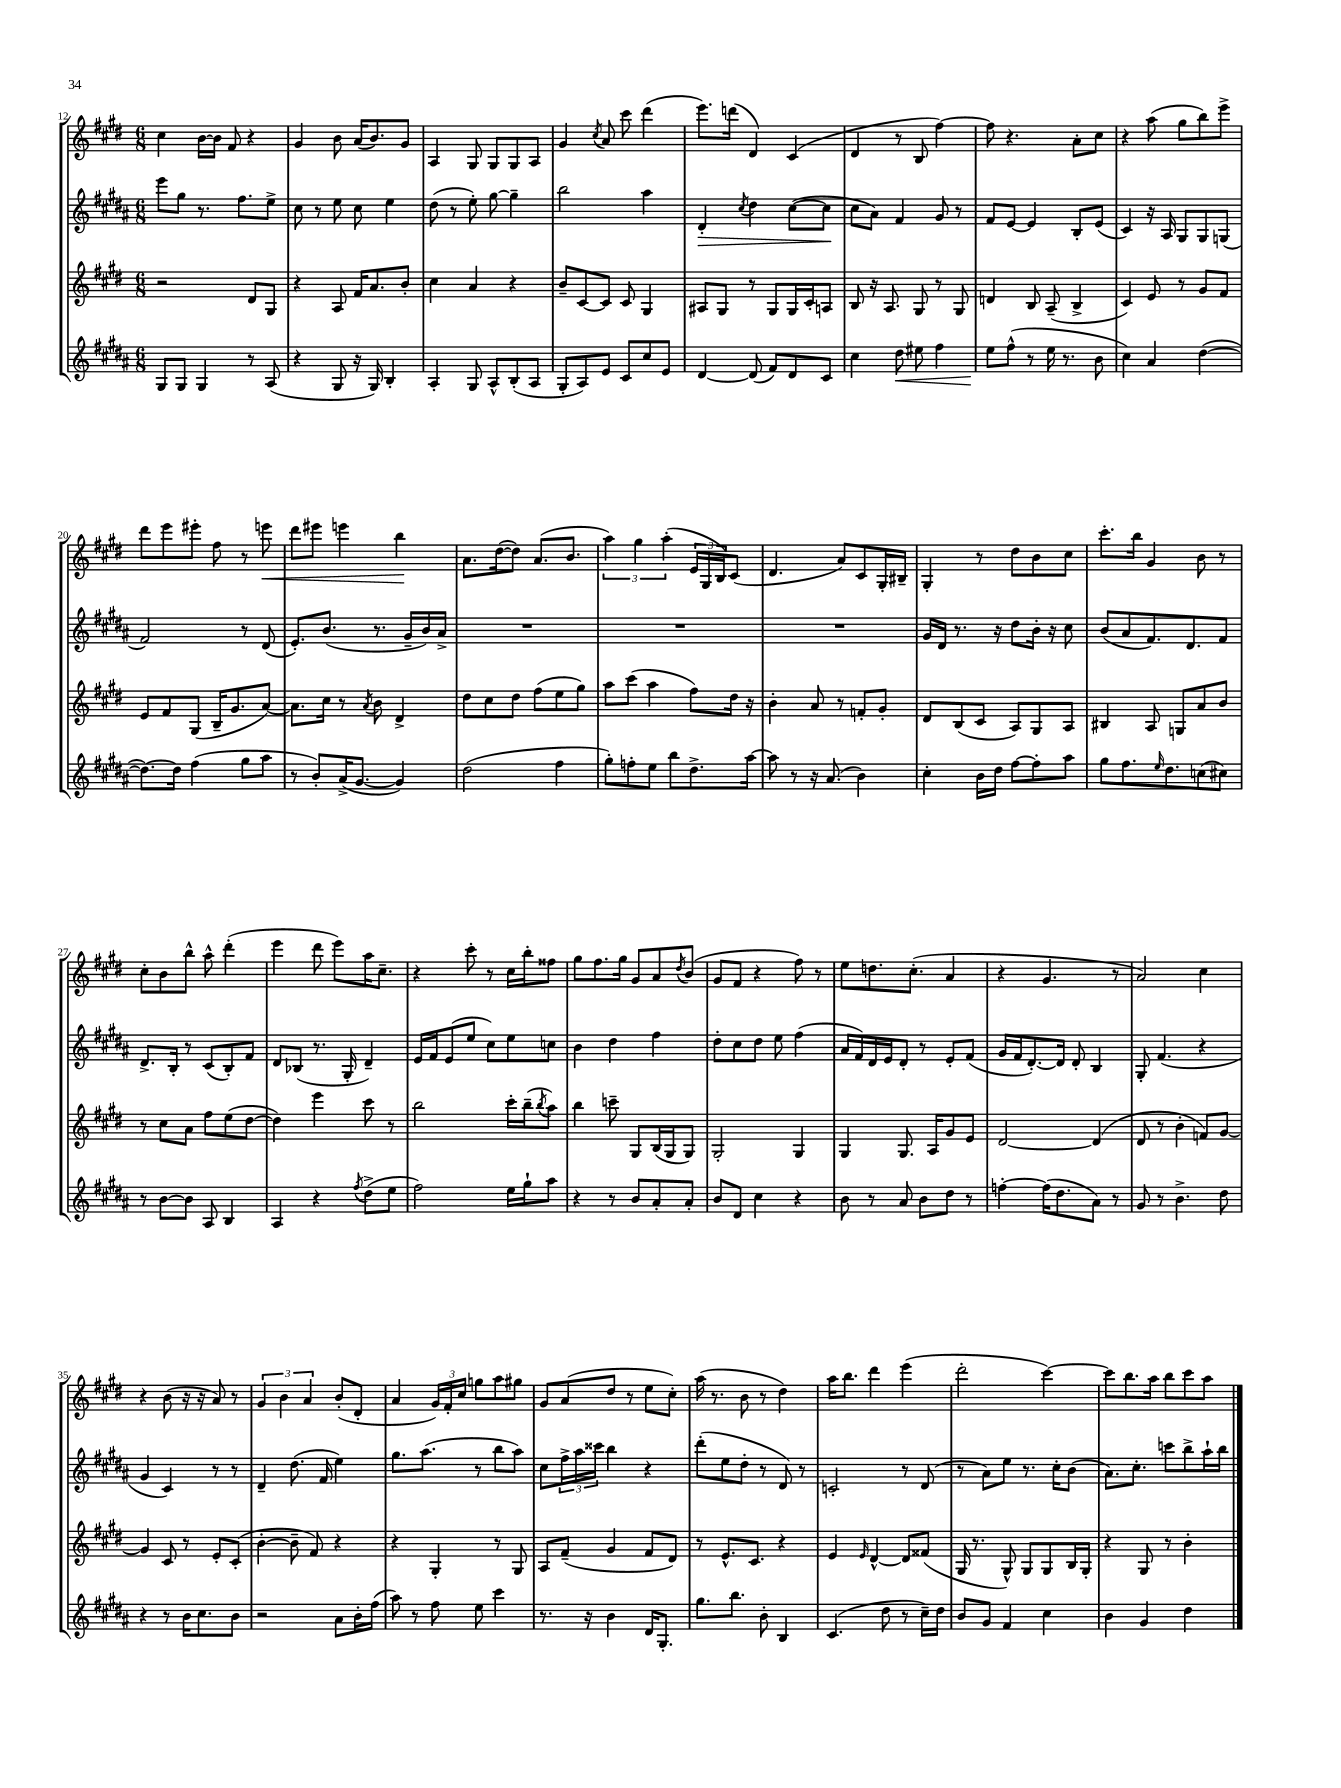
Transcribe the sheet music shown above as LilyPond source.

<<
\new StaffGroup <<
\new Staff = "s0" {
    \clef treble \key e \major \numericTimeSignature \time 6/8
    cis''4 b'16~ b'16 fis'8 r4 |
    gis'4 b'8 a'16( b'8.) gis'8 |
    a4 gis8 gis8 gis8 a8 |
    gis'4 \acciaccatura { cis''8 } a'8 cis'''8 dis'''4( |
    e'''8.) d'''16( dis'4) cis'4( |
    dis'4 r8 b8 fis''4~) |
    fis''8 r4. a'8-. cis''8 |
    r4 a''8( gis''8 b''8) e'''8-> |
    dis'''8 e'''8 eis'''8-. fis''8 r8 e'''8\< |
    dis'''8 eis'''8 e'''4 b''4\! |
    a'8. dis''16~( dis''8) a'8.( b'8. |
    \tuplet 3/2 { a''4) gis''4 a''4-.( } \tuplet 3/2 { e'16 gis16 b16) } cis'8( |
    dis'4. a'8) cis'8 gis16-. bis16-- |
    gis4-. r8 dis''8 b'8 cis''8 |
    cis'''8.-. b''16 gis'4 b'8 r8 |
    cis''8-. b'8 b''8-^ a''8-^ dis'''4-.( |
    e'''4 dis'''8 e'''8) a''16 cis''8.-- |
    r4 cis'''8-. r8 cis''16 b''16-. fisis''8 |
    gis''8 fis''8. gis''16 gis'8 a'8 \acciaccatura { dis''8 } b'8( |
    gis'8 fis'8 r4 fis''8) r8 |
    e''8 d''8. cis''8.-.( a'4 |
    r4 gis'4. r8 |
    a'2) cis''4 |
    r4 b'8( r16 r16 a'8) r8 |
    \tuplet 3/2 { gis'4 b'4 a'4 } b'8-.( dis'8-. |
    a'4 \tuplet 3/2 { gis'16) fis'16-. cis''16 } g''8 a''8 gis''8 |
    gis'8 a'8( dis''8 r8 e''8 cis''8-.) |
    a''16( r8. b'8 r8 dis''4) |
    a''16 b''8. dis'''4 e'''4( |
    dis'''2-. cis'''4~) |
    cis'''8 b''8. a''16 b''8 cis'''8 a''8 \bar "|." |
}
\new Staff = "s1" {
    \clef treble \key b \major \numericTimeSignature \time 6/8
    e'''8 gis''8 r8. fis''8. e''8-> |
    cis''8 r8 e''8 cis''8 e''4 |
    dis''8( r8 e''8-.) gis''8~ gis''4-- |
    b''2 ais''4 |
    dis'4-.\> \acciaccatura { cis''8 } dis''4 cis''8~( cis''8\! |
    cis''8 ais'8) fis'4 gis'8 r8 |
    fis'8 e'8~ e'4 b8-. e'8( |
    cis'4) r16 ais16 gis8 gis8 g8( |
    fis'2) r8 dis'8( |
    e'8.-.) b'8.( r8. gis'16-- b'16) ais'16-> |
    R2. |
    R2. |
    R2. |
    gis'16 dis'16 r8. r16 dis''8 b'16-. r16 cis''8 |
    b'8( ais'8 fis'8.) dis'8. fis'8 |
    dis'8.-> b16-. r8 cis'8( b8-.) fis'8 |
    dis'8 bes8( r8. gis16-. dis'4--) |
    e'16 fis'16 e'8( e''8 cis''8) e''8 c''8 |
    b'4 dis''4 fis''4 |
    dis''8-. cis''8 dis''8 e''8 fis''4( |
    ais'16 fis'16) dis'16 e'16 dis'8-. r8 e'8-. fis'8( |
    gis'16 fis'16 dis'8.~-.) dis'16 dis'8-. b4 |
    gis8-. fis'4.( r4 |
    gis'4 cis'4) r8 r8 |
    dis'4-- dis''8.( fis'16 e''4) |
    gis''8. ais''8.( r8 b''8 ais''8) |
    cis''8 \tuplet 3/2 { fis''16-> ais''16 cisis'''16 } b''4 r4 |
    dis'''8-.( e''8 dis''8-. r8 dis'8) r8 |
    c'2-. r8 dis'8( |
    r8 ais'8) e''8 r8. cis''16-. b'8( |
    ais'8.) cis''8.-. c'''8 b''8-> ais''16-! b''16 \bar "|." |
}
\new Staff = "s2" {
    \clef treble \key e \major \numericTimeSignature \time 6/8
    r2 dis'8 gis8 |
    r4 a8 fis'16 a'8. b'8-. |
    cis''4 a'4 r4 |
    b'8-- cis'8~ cis'8 cis'8 gis4 |
    ais8 gis8 r8 gis8 gis16 cis'16-. a8 |
    b8 r16 a8. gis8 r8 gis8 |
    d'4 b8 a8--( b4-> |
    cis'4) e'8 r8 gis'8 fis'8 |
    e'8 fis'8 gis8( b16-- gis'8. a'8~) |
    a'8. cis''16 r8 \acciaccatura { a'8 } b'8 dis'4-> |
    dis''8 cis''8 dis''8 fis''8( e''8 gis''8) |
    a''8 cis'''8( a''4 fis''8) dis''16 r16 |
    b'4-. a'8 r8 f'8-. gis'8-. |
    dis'8 b8( cis'8 a8) gis8 a8 |
    bis4 a8 g8 a'8 b'8 |
    r8 cis''8 a'8 fis''8 e''8( dis''8~ |
    dis''4) e'''4 cis'''8 r8 |
    b''2 cis'''16-. b''16--( \acciaccatura { b''8 } a''8) |
    b''4 c'''8-- gis8 b16( gis16 gis8) |
    gis2-. gis4 |
    gis4 gis8. a16 gis'8 e'8 |
    dis'2~ dis'4( |
    dis'8 r8 b'4-. f'8) gis'8~ |
    gis'4 cis'8 r8 e'8-. cis'8-.( |
    b'4~-. b'8-- fis'8) r4 |
    r4 gis4-. r8 gis8 |
    a8 fis'8--( gis'4 fis'8 dis'8) |
    r8 e'8.-^ cis'8. r4 |
    e'4 \grace { e'16 } dis'4~-^ dis'8 fisis'8( |
    gis16 r8. gis8-^) gis8 gis8 b16 gis16-. |
    r4 gis8 r8 b'4-. \bar "|." |
}
\new Staff = "s3" {
    \clef treble \key b \major \numericTimeSignature \time 6/8
    gis8 gis8 gis4 r8 ais8( |
    r4 gis8 r16 gis16) b4-. |
    ais4-. gis8 ais8-^ b8-.( ais8 |
    gis8-. ais8) e'8 cis'8 cis''8 e'8 |
    dis'4~ dis'8( fis'8) dis'8 cis'8 |
    cis''4 dis''8\< eis''8 fis''4 |
    e''8\! fis''8-^( r8 e''16 r8. b'8 |
    cis''4) ais'4 dis''4~( |
    dis''8.~) dis''16 fis''4( gis''8 ais''8 |
    r8 b'8-.) ais'16->( gis'8.~ gis'4) |
    dis''2( fis''4 |
    gis''8-.) f''8-. e''8 b''8 dis''8.-> ais''16~ |
    ais''8 r8 r16 ais'8.( b'4) |
    cis''4-. b'16 dis''16 fis''8~ fis''8-. ais''8 |
    gis''8 fis''8. \grace { e''16 } dis''8. c''8( cis''8) |
    r8 b'8~ b'8 ais8 b4 |
    ais4 r4 \acciaccatura { fis''8 } dis''8->( e''8 |
    fis''2) e''16 gis''16-! ais''8 |
    r4 r8 b'8 ais'8-. ais'8-. |
    b'8 dis'8 cis''4 r4 |
    b'8 r8 ais'8 b'8 dis''8 r8 |
    f''4~-. f''16( dis''8. ais'8) r8 |
    gis'8 r8 b'4.-> dis''8 |
    r4 r8 b'16 cis''8. b'8 |
    r2 ais'8 b'16-. fis''16( |
    ais''8) r8 fis''8 e''8 cis'''4 |
    r8. r16 b'4 dis'16 gis8.-. |
    gis''8. b''8. b'8-. b4 |
    cis'4.( dis''8 r8 cis''16--) dis''16 |
    b'8 gis'8 fis'4 cis''4 |
    b'4 gis'4 dis''4 \bar "|." |
}
>>
>>
\layout { \context { \Score currentBarNumber = #12 } }
